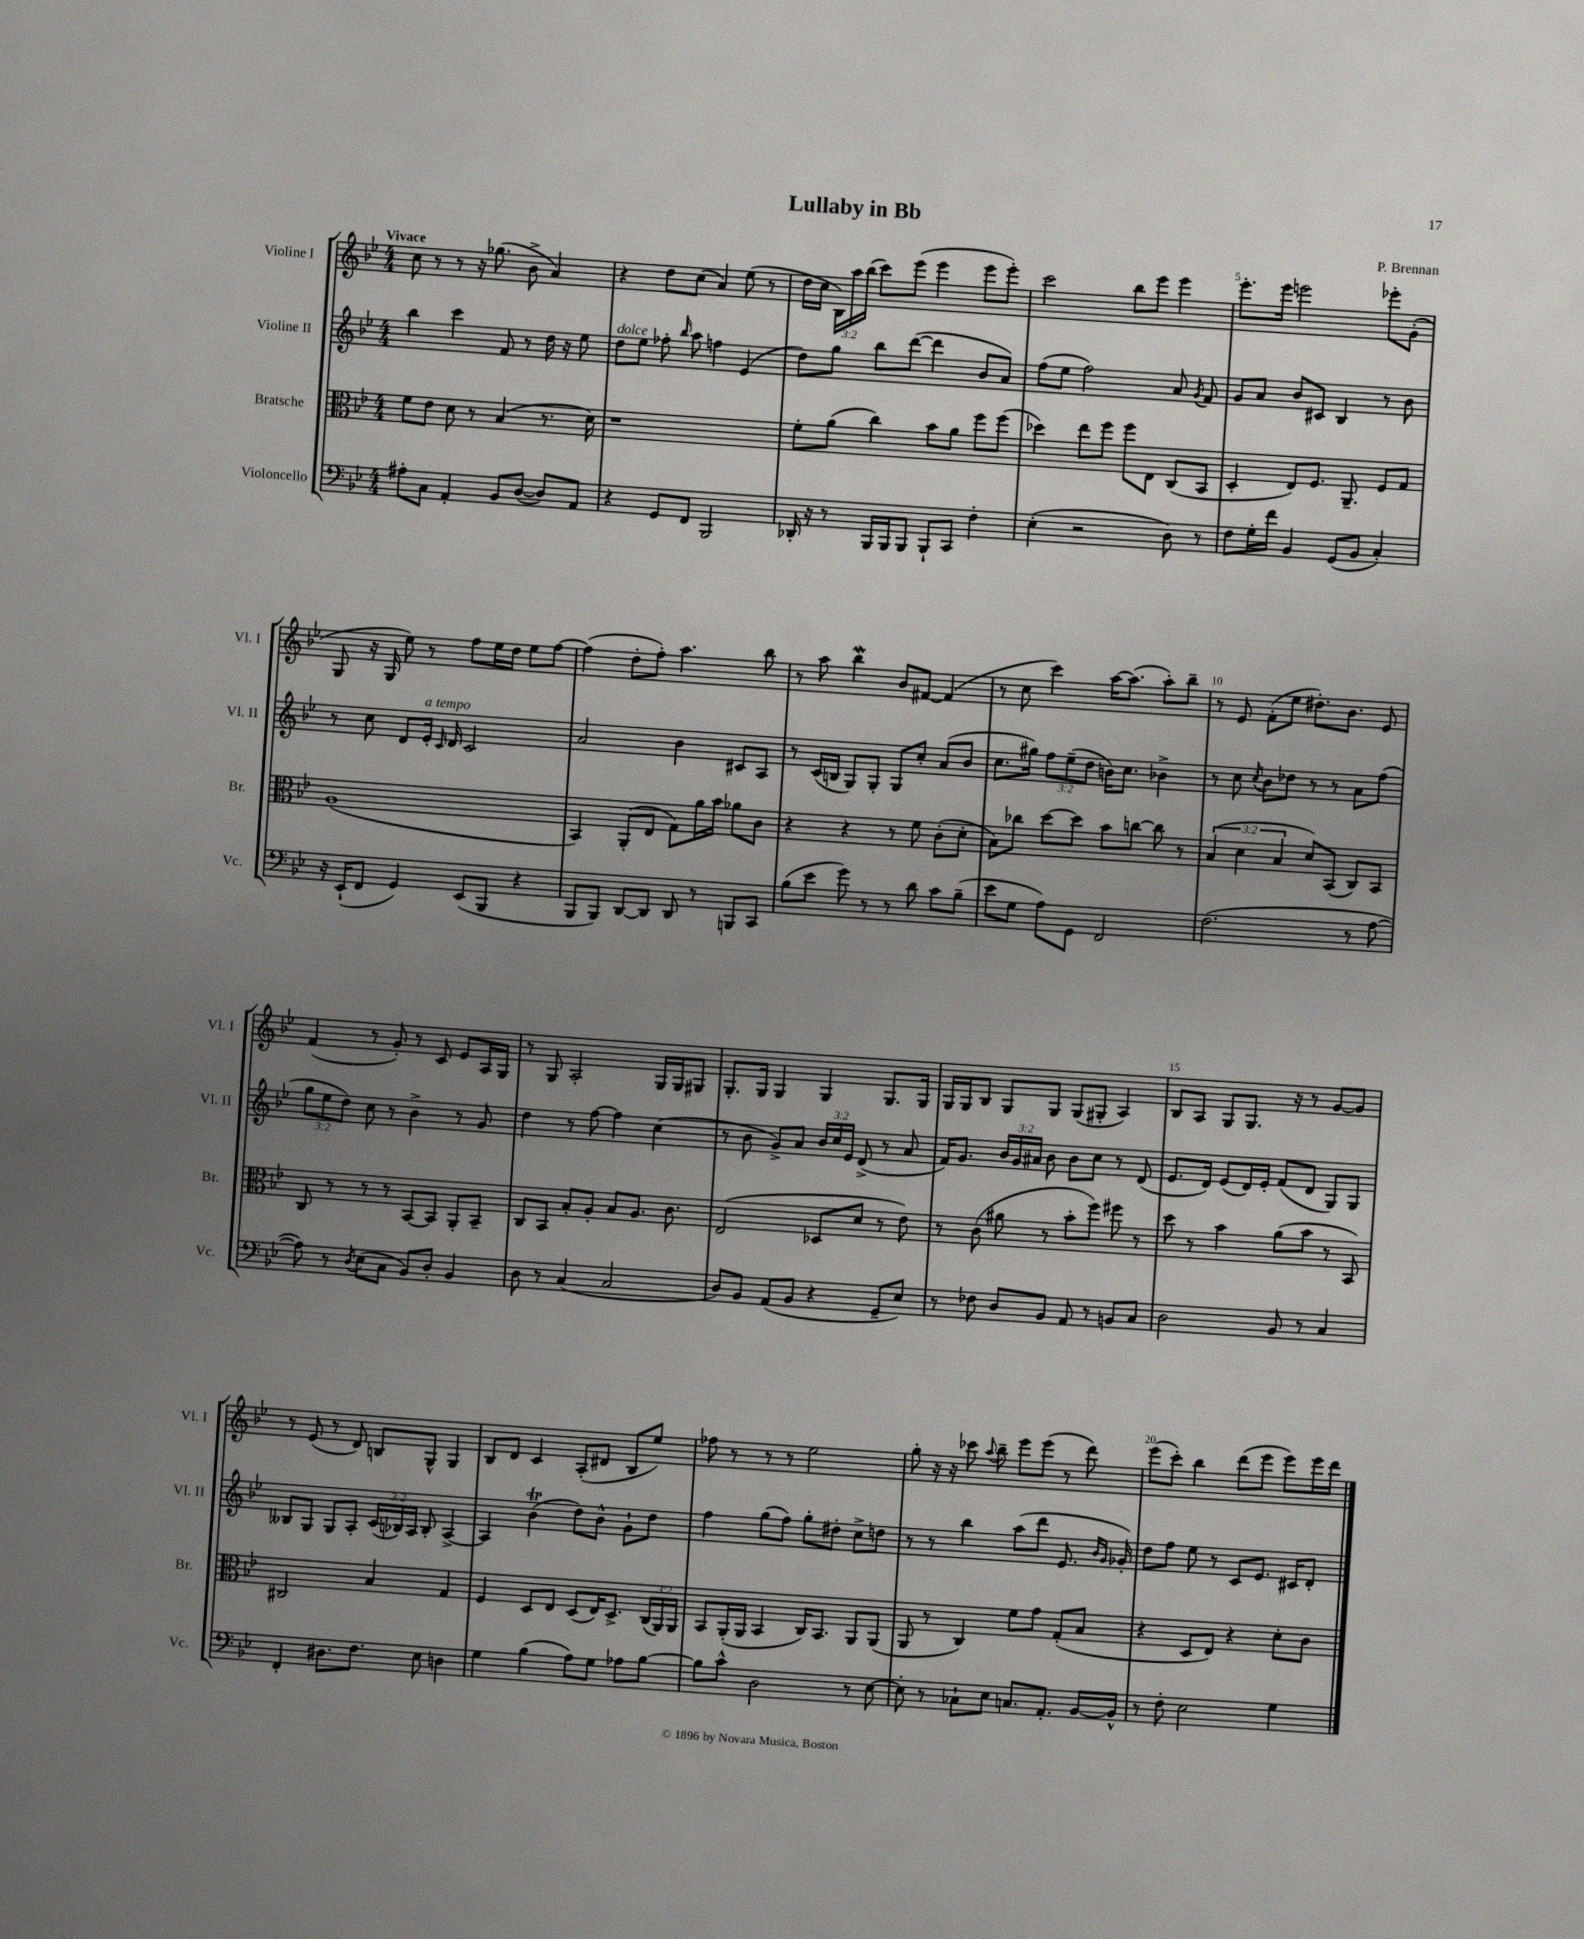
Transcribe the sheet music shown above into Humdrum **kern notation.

**kern	**kern	**kern	**kern
*part4	*part3	*part2	*part1
*staff4	*staff3	*staff2	*staff1
*I"Violoncello	*I"Bratsche	*I"Violine II	*I"Violine I
*I'Vc.	*I'Br.	*I'Vl. II	*I'Vl. I
*clefF4	*clefC3	*clefG2	*clefG2
*k[b-e-]	*k[b-e-]	*k[b-e-]	*k[b-e-]
*M4/4	*M4/4	*M4/4	*M4/4
=1	=1	=1	=1
!	!	!	!LO:TX:a:B:t=Vivace
8A#X'\L	8f\L	4bb-\	8cc\
8C\J	8e-\J	.	8r
4AA'/	8d\	4ccc\	8r
.	8r	.	16r
.	.	.	(8.gg-X\
8BB-/L	(4B-/	8f/	.
([8D/J	.	8r	8b-^\
8D/L])	8.r	16dd\	4a/)
.	.	16r	.
8AA/J	.	8ee-\	.
.	16d\)	.	.
=2	=2	=2	=2
!	!	!LO:TX:a:i:t=dolce	!
4r	1r	8dd\L	4r
.	.	8ee-\J	.
8GG/L	.	8ff-X'\	8dd\L
.	.	16qqbb-/	.
8FF/J	.	8aa\	(8cc\J
2BBB-/	.	4ffn\	4a/)
.	.	(4e-/	(8ee-\
.	.	.	8r
=3	=3	=3	=3
16DD-X'/	8f'\L	8dd\L)	16dd\LL
16r	.	.	16cc\JJ
8r	(8a\J	8gg\J	24B-\LL)
.	.	.	24aa\
.	.	.	(24bb-\JJ
16BBB-/LL	4cc\)	8bb-\L	8ccc\L)
16BBB-/J	.	.	.
8BBB-/J	.	([8ddd\J	(8eee-\J
8BBB-`/L	8b-\L	4ddd\]	4eee-\
8CC/J	8a\J	.	.
4F'\	8ff\L	8b-/L	8eee-\L
.	(8ff\J	8a/J)	8eee-'\J)
=4	=4	=4	=4
(4E-'\	4dd-X\)	(8ff\L	2ccc\
.	.	8ee-\J	.
2r	8ee-\L	2ff\)	.
.	8ff\J	.	.
.	8ff\L	.	8bb-\L
.	8E-\J	.	8eee-\J
8D\)	(8C/L	8a/	4eee-\
.	.	8qg/	.
8r	8BB-/J	8f/	.
=5	=5	=5	=5
8F\L	4D'/	8g/L	8.eee-'\L
16G'\L	.	8a/J	.
16f\JJ	.	.	16eee-\Jk
4BB-/	8E-/L)	8b-/L	2eeen\
.	8.F/J	8c#X/J	.
(8GG/L	.	4B-/	.
.	8.AA~/	.	.
8BB-/J	.	.	.
4C'/)	8F/L	8r	8eee-X'\L
.	8G/J	8b-\	(8g'\J
!!LO:LB:g=z
=6	=6	=6	=6
16r	(1A	8r	8G/
(16EE-`/KL	.	.	.
8FF/J	.	8cc\	16r
.	.	.	16G/
4GG/)	.	8d/L	8ee-\)
!	!	!LO:TX:a:i:t=a tempo	!
.	.	16e-'/Jk	8r
.	.	16qqc/	.
.	.	16d/	.
(8EE-/L	.	2c/	8ff\L
8BBB-/J	.	.	16ee-\L
.	.	.	16dd\JJ
4r	.	.	8ee-\L
.	.	.	[8ff\J
=7	=7	=7	=7
8BBB-/L	4BB-/)	2a/	(4ff\]
8BBB-/J)	.	.	.
[8DD/L	(8AA'/L	.	8dd'\L
8DD/J]	8E-/J	.	8ff'\J)
8DD/	8G\L)	4b-\	4.aa\
8r	16a\L	.	.
.	16b-\JJ	.	.
8BBBn/L	8a-X\L	8c#X/L	.
8CC/J	8c\J	8A/J	8bb-\
=8	=8	=8	=8
(8B-\L	4r	8r	8r
8e-\J	.	(16c/LL	8aa\
.	.	16Bn/JJ	.
8g\)	4r	8G/L)	4bb-w\
8r	.	8G'/J	.
8r	8r	8G/L	8b-/L
8d\	8f\	8cc'/J	[8f#X/J
8c\L	(8c'\L	(8a/L	(4f#/]
(8B-~\J	8d'\J	8b-/J	.
=9	=9	=9	=9
8e-\L	8B-\L)	8.cc\L	8r
8G\J	8cc-X\J	.	8cc\
.	.	16gg#X\Jk)	.
8A\L)	[8dd\L	12ff\L	4ccc\)
.	.	(12ee-~\	.
8GG\J	8dd\J]	.	.
.	.	12dd\J	.
2FF/	8b-\L	16bn\KL)	[16aa\KL
.	.	8.cc\J	(8.aa\J]
.	[8ccn\J	.	.
.	8cc\]	4b-X^\	8aa'\L)
.	8r	.	8bb-~\J
=10	=10	=10	=10
(2.F\	(6B-/	8r	8r
.	.	8cc\	8e-/
.	6d\	.	.
.	.	8qcc/	.
.	.	8b-\L	(8f'\L
.	6B-/	.	.
.	.	8dd-X\J	8ee-\J
.	8d/L)	8r	8.dd#X'\L)
.	(8BB-/J	8r	.
.	.	.	8.b-\J
8r	8C/L)	8a\L	.
[8A\	8BB-/J	(8ff\J	8e-/
!!LO:LB:g=z
=11	=11	=11	=11
8A\])	8C/	12gg\L	(4f/
.	.	12ee-\	.
8r	8r	.	.
.	.	12dd\J)	.
8qD/	.	.	.
(8E-\L	8r	8cc\	8r
8C\J	8r	8r	8g'/)
8BB-/L)	[8BB-/L	4b-^\	8r
8D'/J	8BB-/J]	.	8c/
4BB-/	8AA'/L	8r	8e-/L
.	8BB-~/J	8g/	16A/L
.	.	.	16G/JJ
=12	=12	=12	=12
8D\	8C/L	4dd\	8r
8r	8BB-/J	.	8G/
(4C/	8B-'/L	8r	2A'/
.	8A'/J	[8ff\	.
2C/	8B-/L	4ff\]	.
.	8.A/J	.	.
.	.	(4cc\	16G/LL
.	8.c\	.	16G/J
.	.	.	8G#X/J
=13	=13	=13	=13
8D/L)	(2E-/	8r	8.G'/L
8BB-/J	.	8b-\	.
.	.	.	16G/Jk
(8AA/L	.	8g^/L)	4G/
8BB-/J	.	8a/J	.
4r	8D-X/L	24b-/LL	4G/
.	.	24cc/	.
.	.	24e-/JJ	.
.	8d/J	(8d^/	.
8GG~/L	8r	8r	8.G/L
8E-/J)	8e-\)	8a/	.
.	.	.	16G/Jk
=14	=14	=14	=14
8r	8r	16f/KL)	16G/LL
.	.	8.g/J	16G/J
8F-X\	(8c\	.	8B-/J
8D/L	8a#X\	24b-/LL	8G/L
.	.	24g/	.
.	.	24a#X/JJ	.
8BB-/J	8r	8b-\	8G/J
8AA/	8b-'\L	8b-\L	(8G/L
8r	8ff\J)	8cc\J	8G#X'/J
8BBn/L	8ff#X\	8r	4A/)
8C/J	8r	(8d/	.
=15	=15	=15	=15
2D\	8dd\	8.e-/L	8B-/L
.	8r	.	8A/J
.	.	16d/Jk)	.
.	4b-\	(8e-/L	8G/L
.	.	16d/L)	8.G/J
.	.	16e-'/JJ	.
8BB-/	(8a\L	(8f/L	.
.	.	.	16r
8r	8b-\J	8d/J	8r
4C/	8r	8G/L)	[8g/L
.	8BB-/)	8G/J	8g/J]
!!LO:LB:g=z
=16	=16	=16	=16
4FF'/	2C#X/	8B--X/L	8r
.	.	8G/J	(8e-/
8.D#X\L	.	8G/L	8r
.	.	8A'/J	8d/)
8.F\J	.	.	.
.	4B-/	(24c/LL	8Bn/L
.	.	24B-X/)	.
.	.	24A/JJ	.
8E-\	.	8B-'/	8G^^/J
4Dn\	4G/	[4A^/	4G/
=17	=17	=17	=17
4G\	4F/	4A/]	8B-/L
.	.	.	8d/J
(4B-\	8D/L	(4b-T\	4c/
.	8E-/J	.	.
8A\L)	(8D/L	8dd\L)	(8A'/L
8G\J	16E-/K)	8b-^^\J	8d#X/J
.	8.D^/J	.	.
8A-X\L	.	8g`\L	8B-/L
[8B-\J	(24C/LL	8dd\J	8ee-/J)
.	24AA/)	.	.
.	24AA/JJ	.	.
=18	=18	=18	=18
8B-\L]	8BB-/L	4ff\	8ff-X\
8c^^\J	(16AA'/L	.	8r
.	16AA/JJ	.	.
2D\	4BB-/	(8gg\L	8r
.	.	8ff\J)	8r
.	16C/KL)	8gg'\L	2ee-\
.	8.BB-/J	.	.
.	.	8dd#X'\J	.
8r	8AA/L	8cc^\L	.
[8E-\	(8AA/J	8ddn\J	.
=19	=19	=19	=19
8E-'\]	8AA/	8r	8gg'\
8r	8r	8r	16r
.	.	.	16r
8C-X`\L	4C/)	4bb-\	8ccc-X\
.	.	.	8qqaa/
8E-\J	.	.	8bb-~\
8.Cn/L	8f\L	(8aa\L	8eee-\L
.	8g\J	8ddd\J	(8eee-\J
8.AA'/J	.	.	.
.	(8G'/L	8.e-/	8r
[16BB-/LL	8B-/J	.	8ddd\)
.	.	16qqb-/LL	.
.	.	16qqg/JJ	.
16BB-^^/JJ]	.	16g-X'/)	.
=20	=20	=20	=20
8r	4r	8dd\L	(8eee-\L
8F'\	.	8ff\J	8ccc'\J)
2E-\	8D/L	8ee-\	4bb-\
.	8E-/J)	8r	.
.	4r	8c/L	(8ddd\L
.	.	8.e-/J	8eee-\J
4G\	8d'\L	.	8eee-\L)
.	.	16c#X/KL	.
.	8c\J	8d'/J	16eee-\L
.	.	.	16ddd\JJ
==	==	==	==
*-	*-	*-	*-
